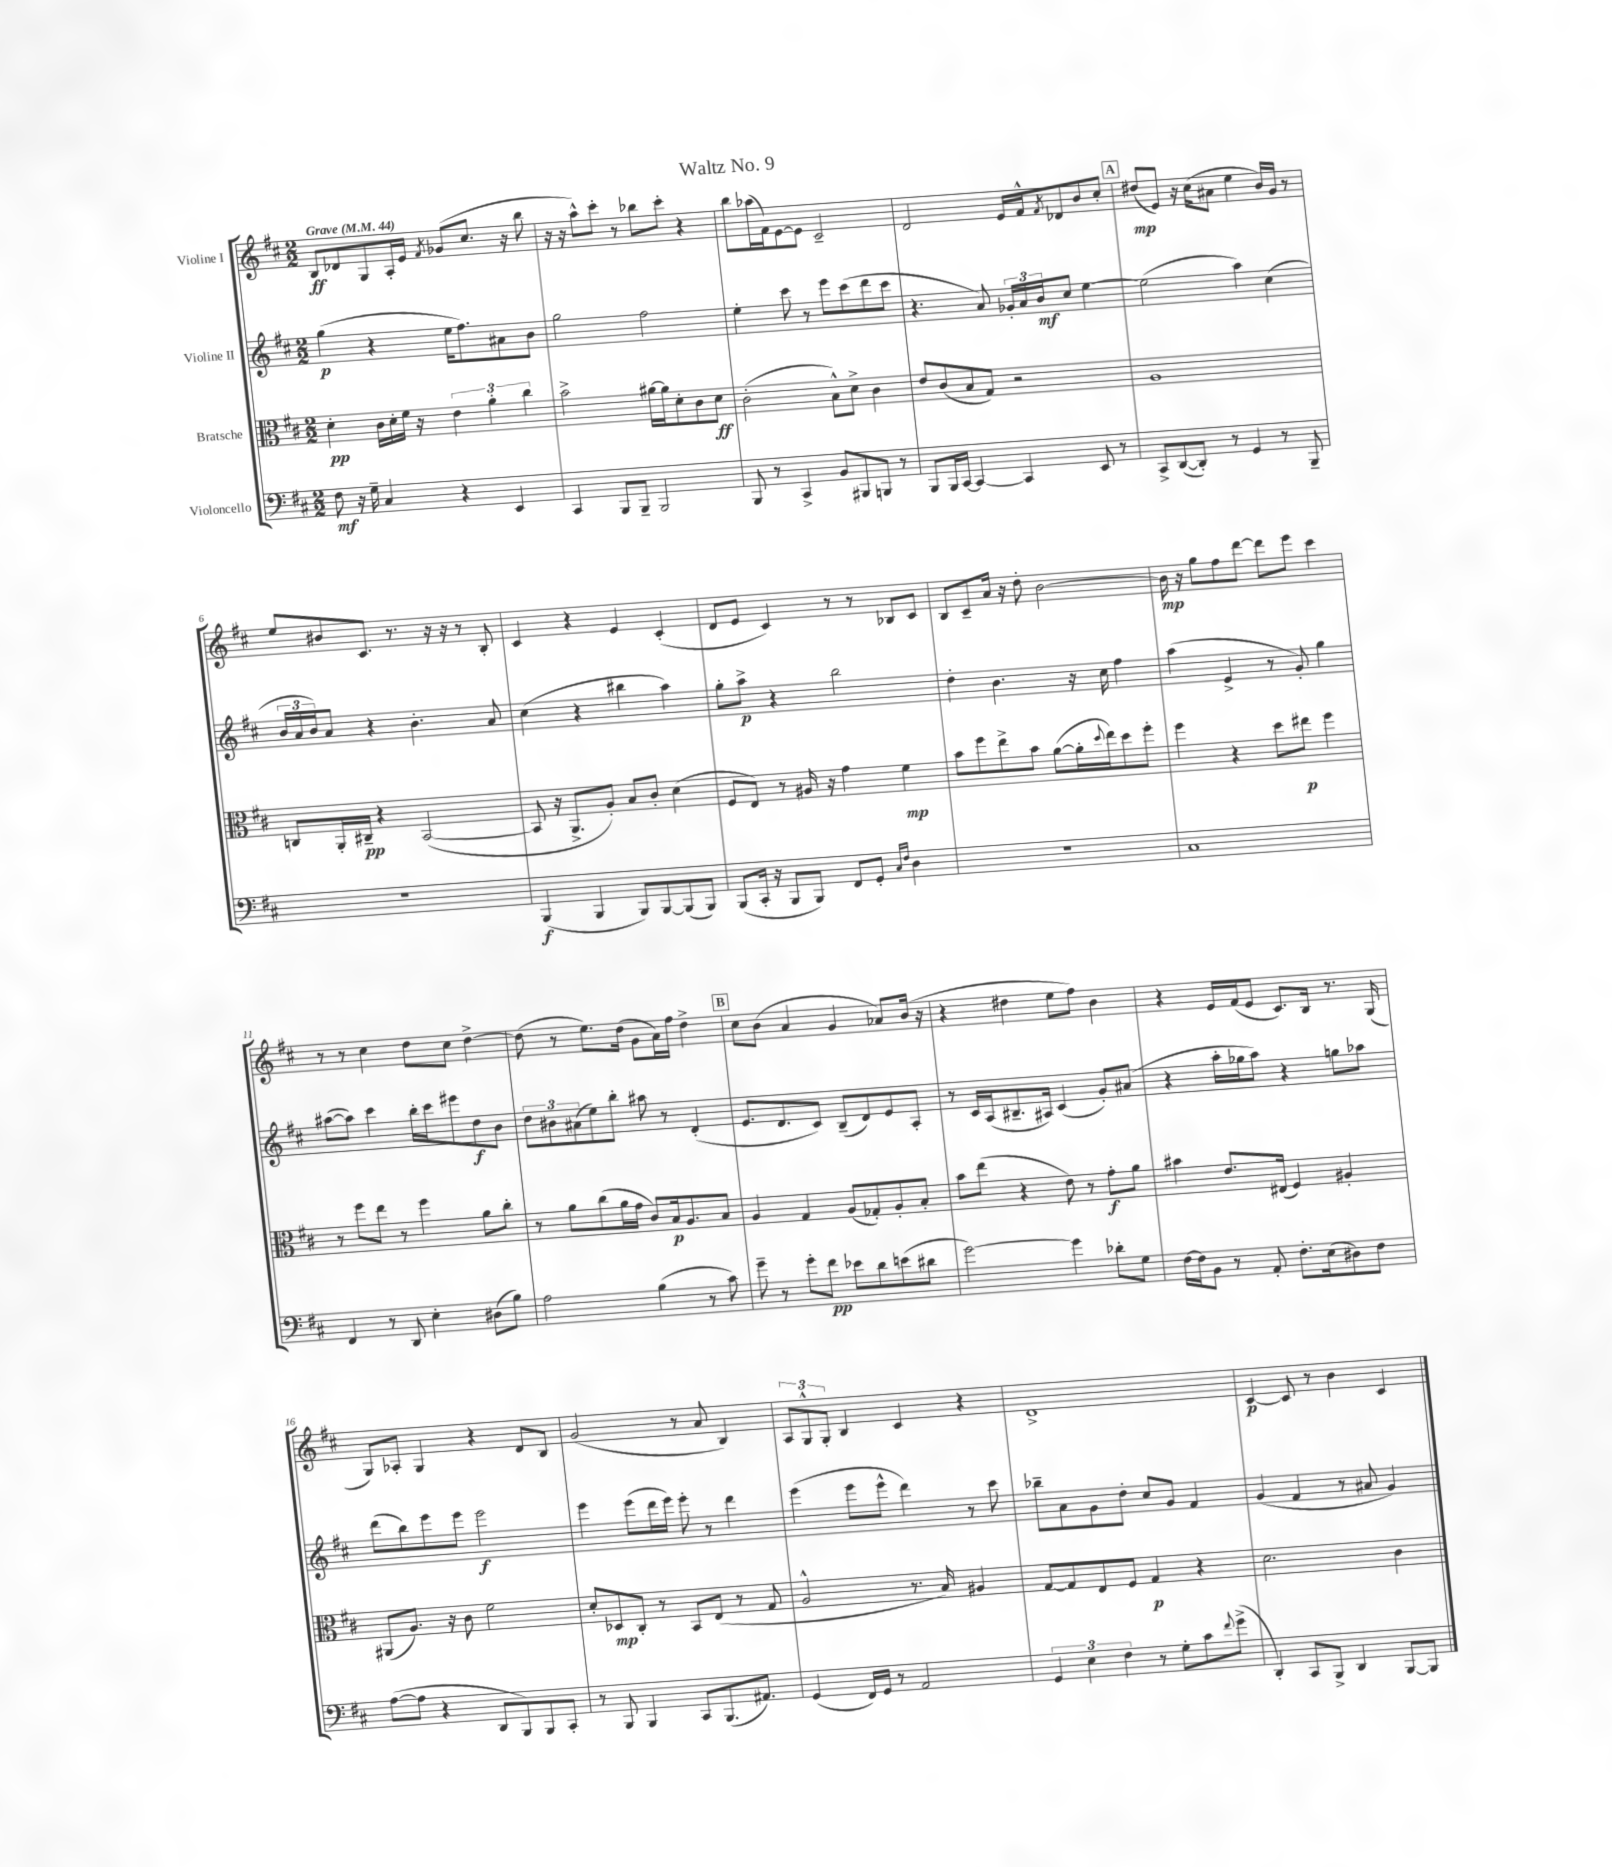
\header { title = "Waltz No. 9" }
<<
\new StaffGroup <<
\new Staff = "s0" \with { instrumentName = "Violine I" } {
    \clef treble \key d \major \numericTimeSignature \time 2/2 \tempo "Grave" 4 = 44
    b8\ff des'8 g8 a16-. e'16 \acciaccatura { fis'8 } ges'8( cis''8. r16 b''8 |
    r16 r16 a''8-^) cis'''8-. r8 bes''8 cis'''8-. r4 |
    b''8 aes''16( fis'16) e'8~ e'8 cis'2-- |
    d'2 e'16 fis'16-^ \acciaccatura { fis'8 } des'8 b'8 cis''8-. |
    \mark \markup { \box "A" } dis''8\mp( e'8) r16 cis''16( ais'8 e''4 b'16) g'16 r8 |
    e''8 bis'8 cis'8. r8. r16 r16 r8 b8-. |
    cis'4 r4 e'4 cis'4-.( |
    d'8 e'8 cis'4) r8 r8 bes8 cis'8 |
    b8 cis'8-- a'16 r16 d''8-. b'2~ |
    b'16\mp r16 g''8 fis''8 d'''8~ d'''8 e'''8 cis'''4 |
    r8 r8 cis''4 d''8 cis''8 d''4~-> |
    d''8( r8 e''8.) d''16( g'8 a'16) fis''16 d''4-> |
    \mark \markup { \box "B" } cis''8 b'8( a'4 g'4 aes'8) b'16( r16 |
    r4 dis''4 e''8 fis''8) b'4 |
    r4 e'16 fis'16( e'8 cis'8.) b16 r8. g16( |
    g8) aes8-. g4 r4 d'8 b8 |
    g'2( r8 a'8 b4) |
    \tuplet 3/2 { a8 g8-^ g8-. } b4 cis'4 r4 |
    d'1-> |
    cis'4~\p cis'8 r8 b'4 cis'4 \bar "|." |
}
\new Staff = "s1" \with { instrumentName = "Violine II" } {
    \clef treble \key d \major \numericTimeSignature \time 2/2
    g''4\p( r4 e''16 fis''8.) ais'8 b'8 |
    g''2 fis''2 |
    e''4-. cis'''8 r8 e'''8 cis'''8( d'''8 cis'''8 |
    r4. a'8) \tuplet 3/2 { ges'16-. a'16 b'16\mf } cis''8 e''4~ |
    \mark \markup { \box "A" } e''2( a''4) cis''4( |
    \tuplet 3/2 { b'16 a'16 b'16) } a'8 r4 b'4.-. a'8 |
    cis''4( r4 bis''4 a''4) |
    g''8-. a''8->\p r4 b''2 |
    d''4-. b'4. r16 cis''16 fis''4 |
    a''4( e'4-> r8 g'8-.) g''4 |
    ais''8~( ais''8) cis'''4 b''16-. cis'''16 eis'''8 d''8\f b'8 |
    \tuplet 3/2 { d''8 bis'8 ais'8( } e''8) b''8-. ais''8 r8 d'4-.( |
    \mark \markup { \box "B" } e'8. d'8. cis'8) b8--( d'8) e'8 a8-. |
    r8 cis'16 a16( bis8.-- ais16) cis'4( g'8-.) ais'8( |
    r4 a''16-. ges''16 a''8) r4 g''8 aes''8 |
    d'''8( b''8) e'''8 e'''8 e'''2\f |
    e'''4 e'''8( d'''16 e'''16) e'''8-. r8 d'''4 |
    e'''4( e'''8 e'''8-^ d'''4) r8 cis'''8 |
    bes''8-- a'8 g'8 d''8-. cis''8 g'8 fis'4 |
    g'4( fis'4 r8 ais'8 g'4) \bar "|." |
}
\new Staff = "s2" \with { instrumentName = "Bratsche" } {
    \clef alto \key d \major \numericTimeSignature \time 2/2
    d'4-.\pp cis'16 d'16-. fis'16 r16 \tuplet 3/2 { e'4 a'4-. cis''4 } |
    b'2-> ais'16~ ais'16 d'8-. cis'8 d'8\ff |
    cis'2-.( b8-^) d'8-> cis'4 |
    e'8 cis'8( b8 g8) r2 |
    \mark \markup { \box "A" } a1 |
    c8 a,16-. cis16--\pp r4 b,2~( |
    b,8 r16 a,8.-> a8-.) b8 cis'8-. d'4( |
    fis8 e8) r8 ais16 r16 g'4 fis'4\mp |
    b'8 fis''8 e''8-> b'8 a'8~( a'16-. \appoggiatura { d''8 } e''16) d''8 fis''8-. |
    fis''4 r4 d''8 eis''8\p fis''4 |
    r8 fis''8 e''8 r8 fis''4 a'8 cis''8-. |
    r8 a'8 cis''8( a'16 g'16 cis'8) b16\p a8. b8 |
    \mark \markup { \box "B" } a4 g4 a8( ges8-.) a8-. b8-. |
    b'8 e''8( r4 e'8) r8 g'8-.\f a'8 |
    bis'4 e'8. eis16( fis4) ais4-. |
    ais,8( a8.) r16 cis'8 fis'2 |
    d'8-. des8\mp cis8-. r8 b,8 e8( r8 g8 |
    a2-^ r8. b16) ais4 |
    g8~ g8 e8 fis8 g4\p r4 |
    d'2. cis'4 \bar "|." |
}
\new Staff = "s3" \with { instrumentName = "Violoncello" } {
    \clef bass \key d \major \numericTimeSignature \time 2/2
    fis8\mf r16 g16-- cis4 r4 e,4 |
    cis,4 b,,8 b,,8-- b,,2 |
    b,,8 r8 cis,4-> b,8 bis,,8 b,,8 r8 |
    b,,8 b,,16 cis,16~ cis,4~ cis,4 e,8 r8 |
    \mark \markup { \box "A" } cis,8-> d,8~( d,8-.) r8 g,4 r8 b,,8-- |
    r1 |
    b,,4\f( b,,4 b,,8) b,,8~ b,,8( b,,8) |
    b,,8( cis,16-. r16 b,,8 b,,8) fis,8 g,8-. \grace { cis16 fis16 } d4 |
    R1 |
    cis1 |
    fis,4 r8 d,8 e4-. dis8( b8) |
    a2 b4( r8 cis'8) |
    \mark \markup { \box "B" } g'8-- r8 g'8-. fis'8\pp ees'8 d'8 e'8( dis'8 |
    g'2~) g'4 des'8-. g8 |
    fis16~ fis16 b,8 r8 a,8-. fis8.-. e16( dis8) fis8 |
    a8~( a8 r4 d,8 b,,8) b,,8 cis,8-. |
    r8 b,,8 b,,4 cis,8 b,,8.( ais,8.) |
    g,4( fis,16) g,16 r8 a,2 |
    \tuplet 3/2 { g,4 e4 fis4 } r8 g8-. cis'8 \appoggiatura { fis'8 } g'8->( |
    d,4-.) cis,8 b,,8-> d,4 b,,8~ b,,8 \bar "|." |
}
>>
>>
